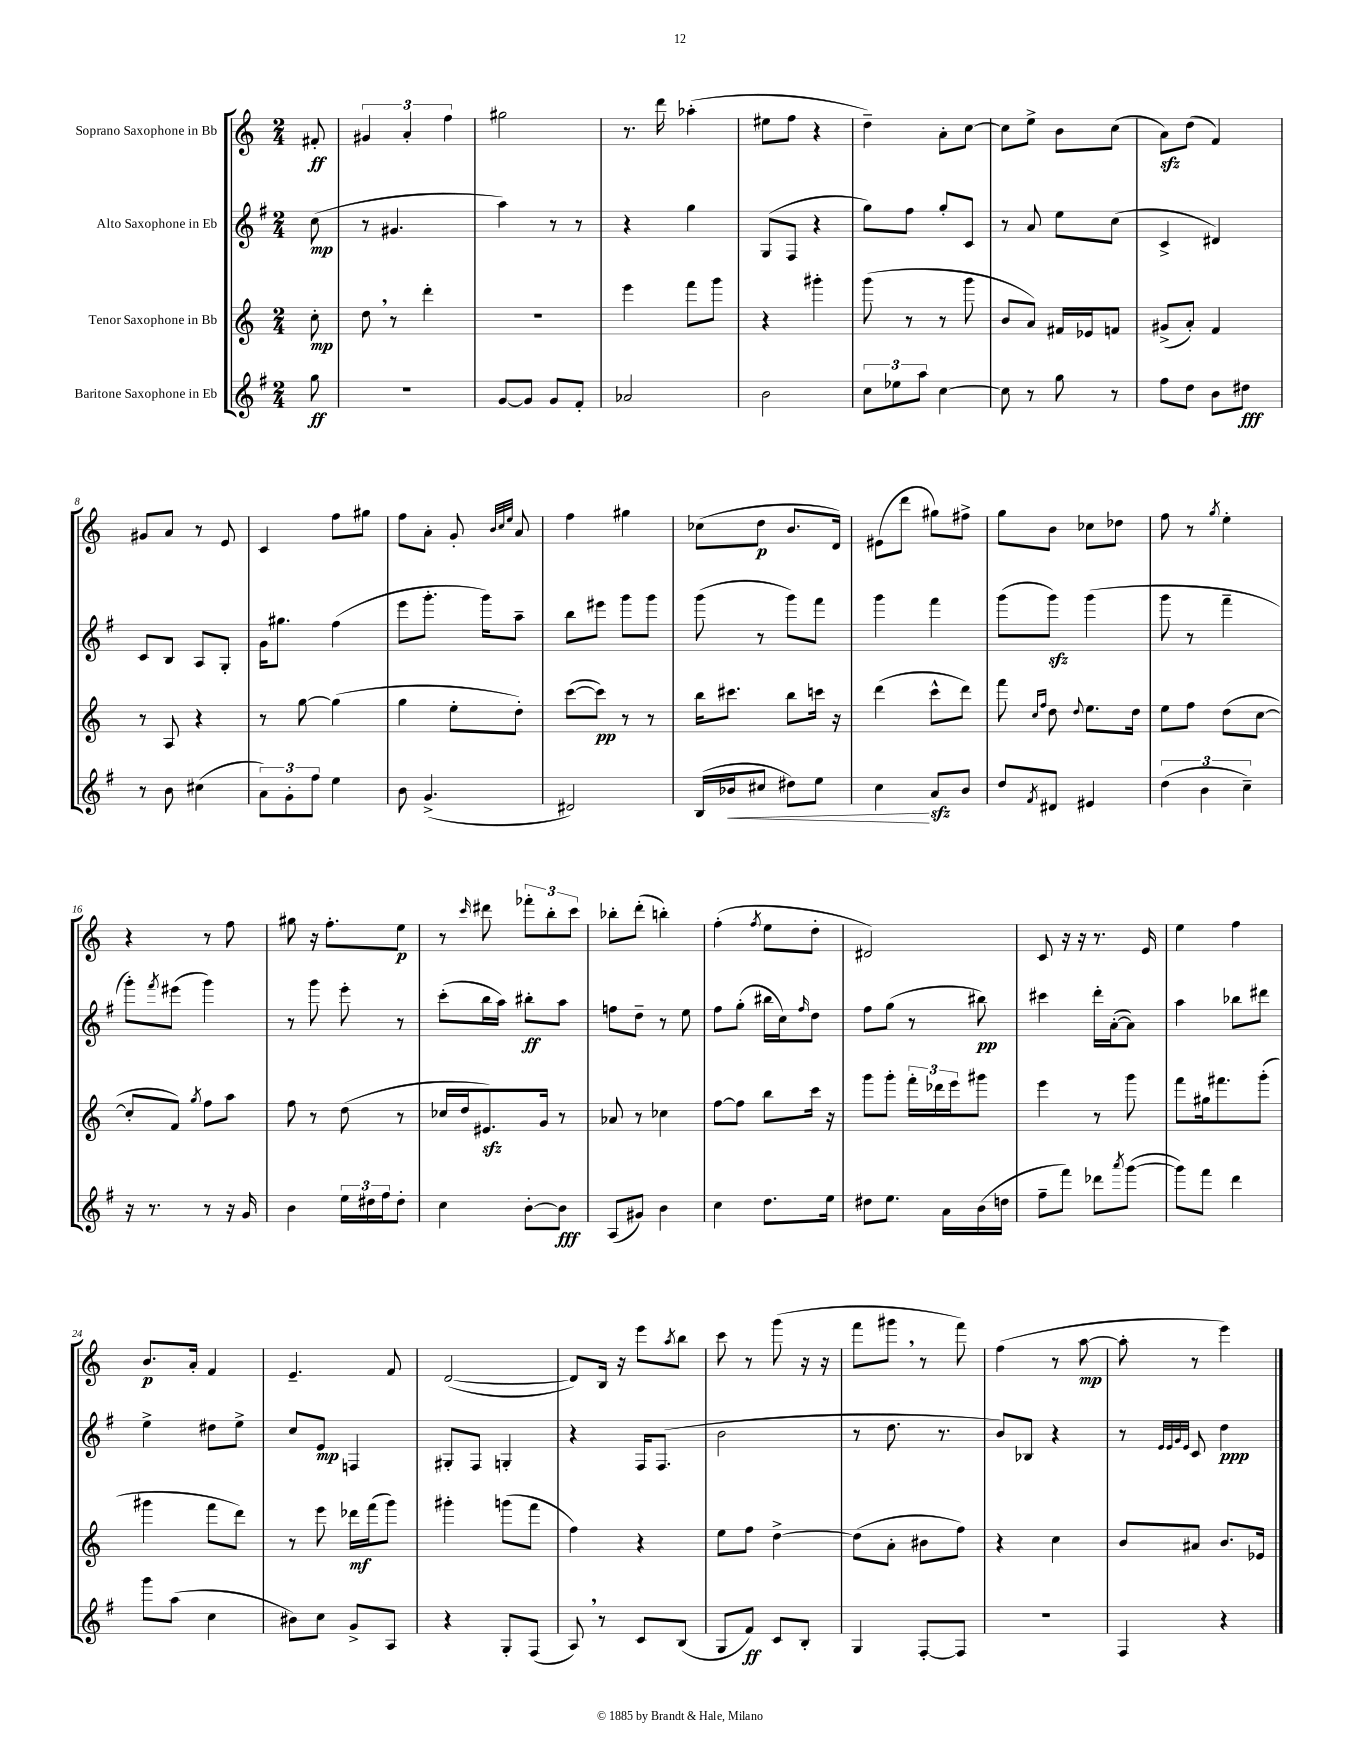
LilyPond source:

<<
\new StaffGroup <<
\new Staff = "s0" \with { instrumentName = "Soprano Saxophone in Bb" } {
    \clef treble \key c \major \numericTimeSignature \time 2/4 \partial 8
    fis'8-.\ff |
    \tuplet 3/2 { gis'4 a'4-. f''4 } |
    gis''2 |
    r8. d'''16 aes''4-.( |
    eis''8 f''8 r4 |
    d''4--) a'8-. c''8~ |
    c''8 e''8-> b'8 c''8( |
    a'8\sfz) d''8( f'4) |
    gis'8 a'8 r8 e'8 |
    c'4 f''8 gis''8 |
    f''8 a'8-. g'8-. \grace { b'32 c''32 e''32 } a'8 |
    f''4 gis''4 |
    ces''8( d''8\p b'8. d'16) |
    eis'8( d'''8 gis''8) fis''8-> |
    g''8 b'8 ces''8 des''8 |
    f''8 r8 \acciaccatura { g''8 } e''4-. |
    r4 r8 f''8 |
    gis''8 r16 f''8.-. e''8\p |
    r8 \grace { c'''16 } dis'''8 \tuplet 3/2 { fes'''8-. b''8-. c'''8 } |
    bes''8-. d'''8-.( b''4-.) |
    f''4-.( \acciaccatura { f''8 } e''8 d''8-. |
    dis'2) |
    c'8 r16 r16 r8. e'16 |
    e''4 f''4 |
    b'8.\p a'16-. f'4 |
    e'4.-- f'8 |
    d'2~( |
    d'8) b16 r16 e'''8 \acciaccatura { a''8 } b''8 |
    c'''8 r8 g'''8( r16 r16 |
    f'''8 gis'''8 \breathe r8 f'''8) |
    f''4( r8 a''8~\mp |
    a''8-. r8 e'''4) \bar "|." |
}
\new Staff = "s1" \with { instrumentName = "Alto Saxophone in Eb" } {
    \clef treble \key g \major \numericTimeSignature \time 2/4 \partial 8
    c''8\mp( |
    r8 gis'4. |
    a''4) r8 r8 |
    r4 g''4 |
    g8( fis8 r4 |
    g''8) fis''8 g''8-. c'8 |
    r8 a'8 e''8 c''8( |
    c'4-> dis'4) |
    c'8 b8 a8 g8-. |
    g'16 gis''8. fis''4( |
    e'''8 g'''8.-. g'''16) a''8-- |
    b''8 eis'''8 g'''8 g'''8 |
    g'''8( r8 g'''8) fis'''8 |
    g'''4 fis'''4 |
    g'''8( g'''8\sfz) g'''4( |
    g'''8 r8 fis'''4-- |
    g'''8-.) \acciaccatura { fis'''8 } eis'''8( g'''4) |
    r8 g'''8 e'''8-. r8 |
    c'''8-.( b''16 a''16) bis''8-.\ff a''8 |
    f''8 d''8-- r8 e''8 |
    fis''8 g''8-.( bis''16 c''16) \grace { fis''16 } d''8 |
    fis''8 g''8( r8 bis''8\pp) |
    cis'''4 d'''16-. a'16~-.( a'8) |
    a''4 bes''8 dis'''8 |
    e''4-> dis''8 e''8-> |
    c''8 e'8\mp f4 |
    gis8-. fis8 g4-. |
    r4 fis16 fis8.( |
    b'2 |
    r8 d''8. r8. |
    b'8) bes8 r4 |
    r8 \grace { e'32 e'32 g'32 e'32 } c'8 d''4\ppp \bar "|." |
}
\new Staff = "s2" \with { instrumentName = "Tenor Saxophone in Bb" } {
    \clef treble \key c \major \numericTimeSignature \time 2/4 \partial 8
    c''8-.\mp |
    d''8 \breathe r8 d'''4-. |
    r2 |
    e'''4 f'''8 g'''8 |
    r4 gis'''4-. |
    g'''8( r8 r8 g'''8 |
    b'8 a'8) fis'16 ees'16 f'8 |
    gis'8->( a'8-.) f'4 |
    r8 a8 r4 |
    r8 g''8~ g''4( |
    g''4 e''8-. d''8-.) |
    c'''8~( c'''8\pp) r8 r8 |
    b''16 cis'''8. b''8 c'''16 r16 |
    d'''4( c'''8-^ d'''8) |
    f'''8 \grace { c''16 f''16 } d''8 \appoggiatura { d''8 } e''8. d''16 |
    e''8 f''8 d''8( c''8~ |
    c''8-. f'8) \acciaccatura { g''8 } f''8 a''8 |
    f''8 r8 d''8( r8 |
    ces''16 d''16 eis'8.\sfz) g'16 r8 |
    aes'8 r8 ces''4 |
    f''8~ f''8 b''8 c'''16 r16 |
    g'''8 g'''8-. \tuplet 3/2 { f'''16-. des'''16 e'''16 } gis'''8 |
    e'''4 r8 g'''8 |
    f'''8 gis''16 fis'''8. g'''8-.( |
    gis'''4 f'''8 d'''8) |
    r8 e'''8 des'''16\mf f'''16( g'''8) |
    gis'''4-. g'''8( f'''8 |
    f''4) r4 |
    e''8 f''8 d''4~-> |
    d''8( a'8-. bis'8 f''8) |
    r4 c''4 |
    b'8 ais'8 b'8. ees'16 \bar "|." |
}
\new Staff = "s3" \with { instrumentName = "Baritone Saxophone in Eb" } {
    \clef treble \key g \major \numericTimeSignature \time 2/4 \partial 8
    g''8\ff |
    r2 |
    g'8~ g'8 g'8 fis'8-. |
    aes'2 |
    b'2 |
    \tuplet 3/2 { c''8 ees''8 a''8 } c''4~ |
    c''8 r8 g''8 r8 |
    fis''8 d''8 b'8 dis''8\fff |
    r8 b'8 cis''4( |
    \tuplet 3/2 { a'8) g'8-. fis''8 } e''4 |
    b'8 g'4.->( |
    dis'2) |
    b16( bes'16\< cis''8 dis''8) e''8 |
    c''4\! a'8\sfz b'8 |
    d''8 \acciaccatura { fis'8 } dis'8 eis'4 |
    \tuplet 3/2 { d''4( b'4 c''4--) } |
    r16 r8. r8 r16 g'16 |
    b'4 \tuplet 3/2 { e''16 dis''16 fis''16 } dis''8-. |
    c''4 b'8~-. b'8\fff |
    a8( gis'8) b'4 |
    c''4 d''8. e''16 |
    dis''8 e''8. a'16 b'16( d''16 |
    fis''8-- fis'''8) des'''8 \acciaccatura { a'''8 } g'''8~( |
    g'''8) fis'''8 d'''4 |
    g'''8 a''8( c''4 |
    bis'8) c''8 g'8-> a8 |
    r4 g8-. fis8( |
    a8) \breathe r8 c'8 b8( |
    g8 fis'8\ff) c'8 b8-. |
    g4 fis8~-. fis8 |
    r2 |
    fis4 r4 \bar "|." |
}
>>
>>
